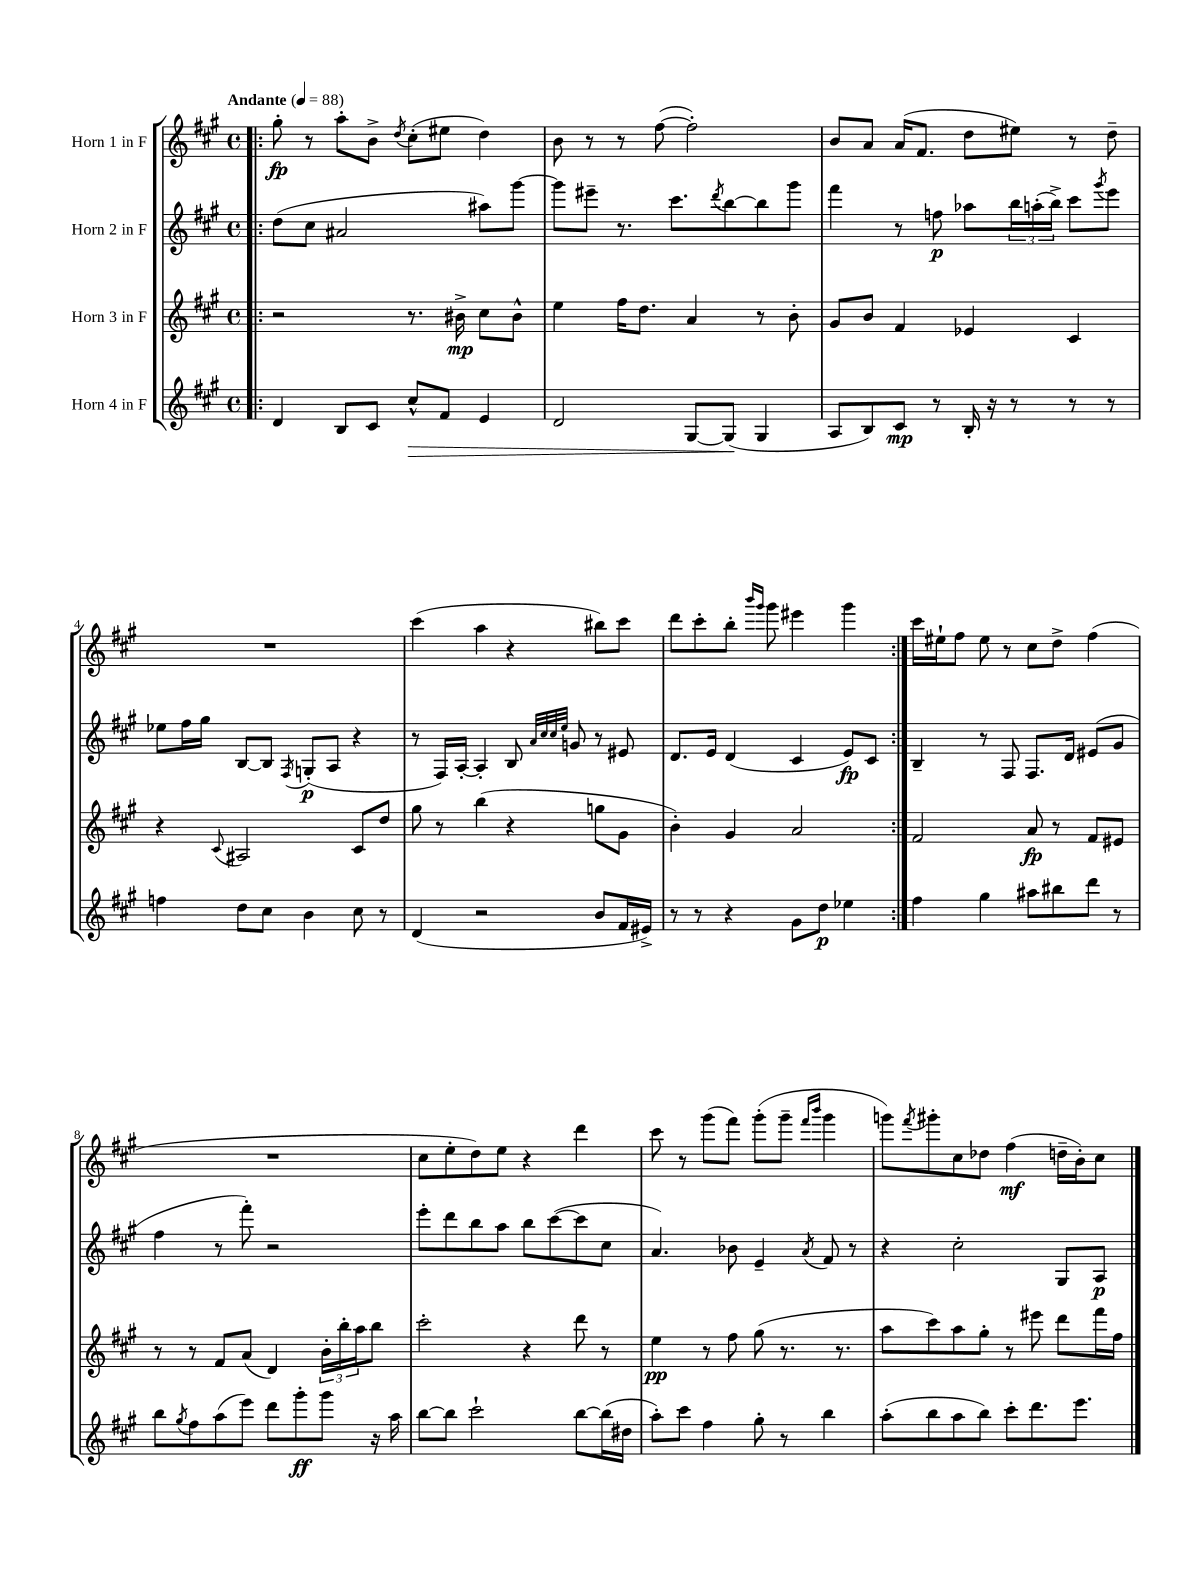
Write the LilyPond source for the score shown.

<<
\new StaffGroup <<
\new Staff = "s0" \with { instrumentName = "Horn 1 in F" } {
    \clef treble \key a \major \defaultTimeSignature \time 4/4 \tempo "Andante" 4 = 88
    \repeat volta 2 { \bar ".|:" gis''8-.\fp r8 a''8-. b'8-> \acciaccatura { d''8 } cis''8-.( eis''8 d''4) |
    b'8 r8 r8 fis''8~( fis''2-.) |
    b'8 a'8 a'16( fis'8. d''8 eis''8) r8 d''8-- |
    R1 |
    cis'''4( a''4 r4 bis''8) cis'''8 |
    d'''8 cis'''8-. b''8-. \grace { b'''16 gis'''16 } gis'''8 eis'''4 gis'''4 | }
    cis'''16 eis''16-! fis''8 eis''8 r8 cis''8 d''8-> fis''4( |
    R1 |
    cis''8 e''8-. d''8) e''8 r4 d'''4 |
    cis'''8 r8 gis'''8( fis'''8) gis'''8-.( gis'''8-- \grace { fis'''16 b'''16 } gis'''4 |
    g'''8) \acciaccatura { fis'''8 } gis'''8-. cis''8 des''8 fis''4\mf( d''16-- b'16-.) cis''8 \bar "|." |
}
\new Staff = "s1" \with { instrumentName = "Horn 2 in F" } {
    \clef treble \key a \major \defaultTimeSignature \time 4/4
    \repeat volta 2 { \bar ".|:" d''8( cis''8 ais'2 ais''8) gis'''8~ |
    gis'''8 eis'''8-- r8. cis'''8. \acciaccatura { d'''8 } b''8~ b''8 gis'''8 |
    fis'''4 r8 f''8\p aes''8 \tuplet 3/2 { b''16 a''16-.( b''16->) } cis'''8 \acciaccatura { gis'''8 } e'''8 |
    ees''8 fis''16 gis''16 b8~ b8 \acciaccatura { fis8 } g8-.\p( a8 r4 |
    r8 fis16) a16~-. a4-. b8 \grace { a'32 cis''32 cis''32 e''32 } g'8 r8 eis'8 |
    d'8. e'16 d'4( cis'4 e'8\fp) cis'8 | }
    b4-- r8 fis8 fis8. d'16 eis'8( gis'8 |
    fis''4 r8 fis'''8-.) r2 |
    e'''8-. d'''8 b''8 a''8 b''8 cis'''8~( cis'''8 cis''8 |
    a'4.) bes'8 e'4-- \acciaccatura { a'8 } fis'8 r8 |
    r4 cis''2-. gis8 a8\p \bar "|." |
}
\new Staff = "s2" \with { instrumentName = "Horn 3 in F" } {
    \clef treble \key a \major \defaultTimeSignature \time 4/4
    \repeat volta 2 { \bar ".|:" r2 r8. bis'16->\mp cis''8 bis'8-^ |
    e''4 fis''16 d''8. a'4 r8 b'8-. |
    gis'8 b'8 fis'4 ees'4 cis'4 |
    r4 \appoggiatura { cis'8 } ais2 cis'8 d''8 |
    gis''8 r8 b''4( r4 g''8 gis'8 |
    b'4-.) gis'4 a'2 | }
    fis'2 a'8\fp r8 fis'8 eis'8 |
    r8 r8 fis'8 a'8( d'4) \tuplet 3/2 { b'16-. b''16-. a''16 } b''8 |
    cis'''2-. r4 d'''8 r8 |
    e''4\pp r8 fis''8 gis''8( r8. r8. |
    a''8 cis'''8) a''8 gis''8-. r8 eis'''8 d'''8 fis'''16 fis''16 \bar "|." |
}
\new Staff = "s3" \with { instrumentName = "Horn 4 in F" } {
    \clef treble \key a \major \defaultTimeSignature \time 4/4
    \repeat volta 2 { \bar ".|:" d'4 b8 cis'8 cis''8-^\> fis'8 e'4 |
    d'2 gis8~ gis8\!( gis4 |
    a8 b8) cis'8\mp r8 b16-. r16 r8 r8 r8 |
    f''4 d''8 cis''8 b'4 cis''8 r8 |
    d'4( r2 b'8 fis'16 eis'16->) |
    r8 r8 r4 gis'8 d''8\p ees''4 | }
    fis''4 gis''4 ais''8 bis''8 d'''8 r8 |
    b''8 \acciaccatura { gis''8 } fis''8 a''8( e'''8) d'''8 gis'''8-.\ff gis'''8 r16 a''16 |
    b''8~ b''8 cis'''2-! b''8~ b''16( dis''16 |
    a''8-.) cis'''8 fis''4 gis''8-. r8 b''4 |
    a''8-.( b''8 a''8 b''8) cis'''8-. d'''8. e'''8. \bar "|." |
}
>>
>>
